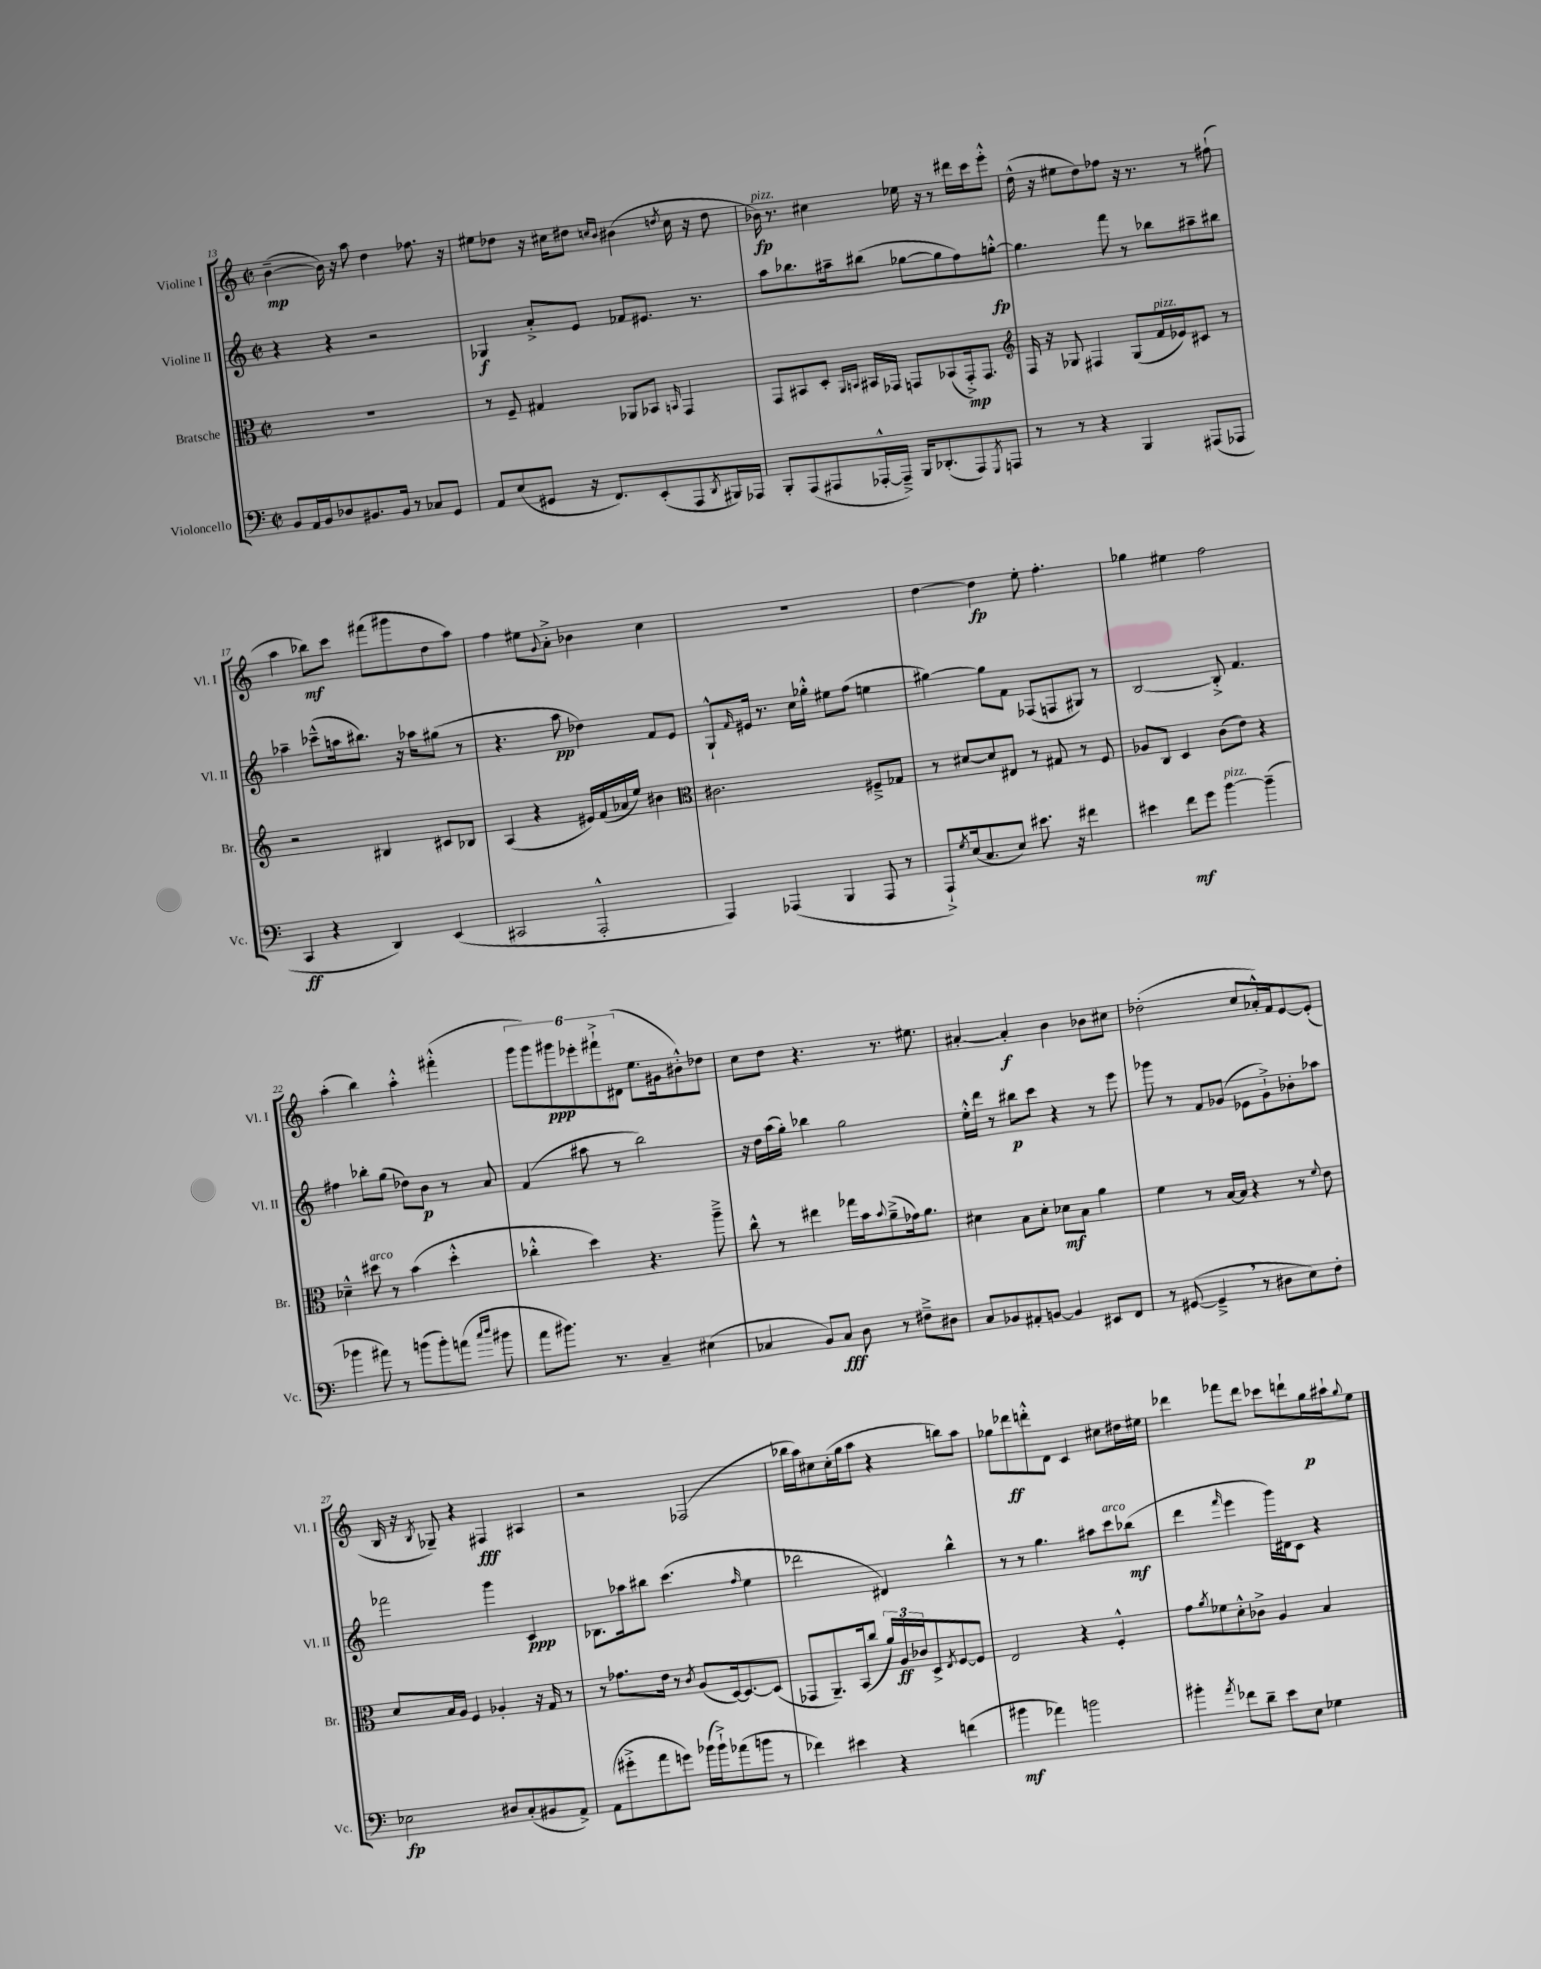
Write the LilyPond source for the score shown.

<<
\new StaffGroup <<
\new Staff = "s0" \with { instrumentName = "Violine I" shortInstrumentName = "Vl. I" } {
    \clef treble \key c \major \defaultTimeSignature \time 2/2
    b'4~--\mp( b'16) r16 a''8 d''4 fes''8. r16 |
    eis''8 des''8 r16 cis''16 dis''8 \grace { c''16 b'16 } bis'4( \acciaccatura { d''8 } c''16 r16 d''8 |
    bes'16\fp^\markup { \italic "pizz." }) r8. cis''4 ees''16 r16 r8 dis'''16 c'''16 e'''8-.-^ |
    d''16-^( r16 eis''8 d''8) fes''8 r16 r8. r8 fis''8-!( |
    a''4 bes''8\mf) c'''8 fis'''8( gis'''8 d''8 a''8) |
    f''4 eis''8 \appoggiatura { g'8 } a'8-.-> bes'4 c''4 |
    R1 |
    d''4~ d''4\fp e''8-. f''4.-. |
    ges''4 eis''4 f''2 |
    a''4-.( b''4) a''4-.-^ fis'''4-.-^( |
    \tuplet 6/4 { g'''8 g'''8) gis'''8\ppp ees'''8-. fis'''8-!-> dis'8( } e''8. gis'16 bis'8-.-^) des''8 |
    c''8 d''8 r4. r8. eis''8. |
    ais'4~-. ais'4-.\f b'4 bes'8 cis''8 |
    des''2-.( c''8 aes'16-.-^) f'16 e'8~ e'8-.( |
    b16 r16 \acciaccatura { b8 } ges8--) r4 fis4\fff ais4 |
    r2 fes2( |
    bes''16 a''16) cis''8 cis''16-.( g''16 a''8 r4 b''8) a''8 |
    ges''8 des'''8\ff d'''8-.-^ d'8 c'4 cis''8 dis''16 eis''16 |
    des'''4 fes'''8 des'''8 ces'''8 d'''8-! g''16\p ais''16-! \appoggiatura { g''8 } e''8 \bar "|." |
}
\new Staff = "s1" \with { instrumentName = "Violine II" shortInstrumentName = "Vl. II" } {
    \clef treble \key c \major \defaultTimeSignature \time 2/2
    r4 r4 r2 |
    ges4\f a'8-.-> e'8 fes'8 eis'8. r8. |
    a''8 bes''8. ais''16-- bis''8( ges''8~ ges''8 f''8) g''8~-.-^\fp |
    g''4. f'''8 r8 bes''8 ais''8-- bis''8 |
    aes''4-- ces'''8---^( a''16 bis''8.) r16 aes''16 gis''8( r8 |
    r4. a''8\pp des''4) f'8 e'8 |
    g8-!-^ \grace { f'16 } eis'16 r8. c''16 ges''16-.-^ eis''8 f''8( e''4 |
    gis''4~) gis''8 f'8 fes8( f8 gis8) r8 |
    b2~ b8-.-> f'4. |
    fis''4 bes''8-. g''8( des''8) b'8\p r8 a'8 |
    f'4( ais''8 r8 b''2) |
    r16 d''16 a''16( g''16-.) bes''4 g''2 |
    e''16-.-^ d'''16 r8 bis''8\p c'''8 r4 r8 e'''8 |
    ges'''8 r8 f'8 ges'8( ees'8 ges'8-!->) bes'8-. aes''8 |
    fes'''2 g'''4 c'4\ppp |
    bes8. aes''16 bis''8 c'''4.( \grace { f''16 } e''4 |
    des'''2 dis'4) b''4-^ |
    r8 r8 g''4. ais''8 c'''8^\markup { \italic "arco" } bes''8\mf( |
    d'''4 \grace { f'''16 } e'''4 g'''16) dis'16 c'8 r4 \bar "|." |
}
\new Staff = "s2" \with { instrumentName = "Bratsche" shortInstrumentName = "Br." } {
    \clef alto \key c \major \defaultTimeSignature \time 2/2
    R1 |
    r8 f8-- gis4 aes,8 bes,8 \grace { b,16 } g,4 |
    g,8 bis,8 d8-. \grace { a,16 b,16 } bis,16 ges,16 g,8 bes,8( g,16-.->\mp) g,8. |
    \clef treble f16 r16 ges8 fis4 ges8( f'16^\markup { \italic "pizz." } ees'16) cis'8 r8 |
    r2 bis4 cis'8 bes8 |
    a4( r4 eis'16) f'16( aes'16 e''16) bis'4 |
    \clef alto cis'2. fis8---> ges8 |
    r8 dis'8~ dis'8 eis8 r8 gis8 r8 f8 |
    aes8 c8 d4 c'8( e'8) r4 |
    des'4---^ dis''8^\markup { \italic "arco" } r8 b'4( dis''4-.-^ |
    ces''4-.-^ d''4) r4. a''8---> |
    c''8-^ r8 eis''4 ges''16 b'16 \appoggiatura { b'8 } a'8--->( ges'16) a'8. |
    dis'4 b8 dis'8-. des'8\mf b8 a'4 |
    f'4 r8 b16~ b16 r4 r8 \appoggiatura { f'8 } e'8 |
    d'8 b16 a16 f4 aes4-. r16 g16 r8 |
    r8 ges'8. e'16 r8 \acciaccatura { c'8 } a8( d16~) d8.~ d8( |
    ges,8 a,8.--) b,16( c''8 \tuplet 3/2 { a'16) a16\ff ces'16 } d8-> \acciaccatura { e8 } f8~ f8 |
    e2 r4 f4-.-^ |
    g'8 \acciaccatura { a'8 } fes'8 d'8-.-^ ces'8-> a4 b4 \bar "|." |
}
\new Staff = "s3" \with { instrumentName = "Violoncello" shortInstrumentName = "Vc." } {
    \clef bass \key c \major \defaultTimeSignature \time 2/2
    b,8 a,16 b,16 des8 bis,8. bis,16 r8 ces8 g,8 |
    a,8 e8( gis,8 r16 f,8.) e,8-.( a,,8 \acciaccatura { d,8 } bis,,16) aes,,16 |
    b,,8-. a,,8( ais,,8 aes,,16~-.-^ aes,,16--->) b,,16 des,8.-.( aes,,8) \acciaccatura { g,,8 } a,,8 |
    r8 r8 r4 b,,4 ais,,8( aes,,8 |
    c,4\ff r4 d,4) e,4( |
    cis,2 a,,2-.-^ |
    a,,4) aes,,4( b,,4 aes,,8 r8 |
    a,,8-!->) \acciaccatura { g8 } e16( c8. e8) eis'8. r16 fis'4 |
    eis'4 f'8\mf g'8 b'4~^\markup { \italic "pizz." } b'4--( |
    bes'4 ais'8) r8 b'8( b'8-.) a'8( \grace { c''16 d''16 } bis'8 |
    a'8 bis'8.) r8. c4-- eis4( |
    ces4 b,8) ces8\fff d8 r8 fis8---> dis8 |
    c8 bes,8 ais,8-. b,8~ b,4 eis,8 f,8 |
    r8 gis,8~( gis,4---> \breathe r8 dis8 e8) f8-. |
    ees2\fp dis8 c8-.( bis,8 a,8->) |
    a,8( gis'8-.-> a'8 g'8) bes'16( bes'16-!->) aes'8( b'8 r8 |
    fes'4) eis'4 r4 f'4( |
    bis'4\mf aes'4) b'2 |
    bis'4-. \acciaccatura { a'8 } fes'8 d'8-- e'8 e8 ges4 \bar "|." |
}
>>
>>
\layout { \context { \Score currentBarNumber = #13 } }
